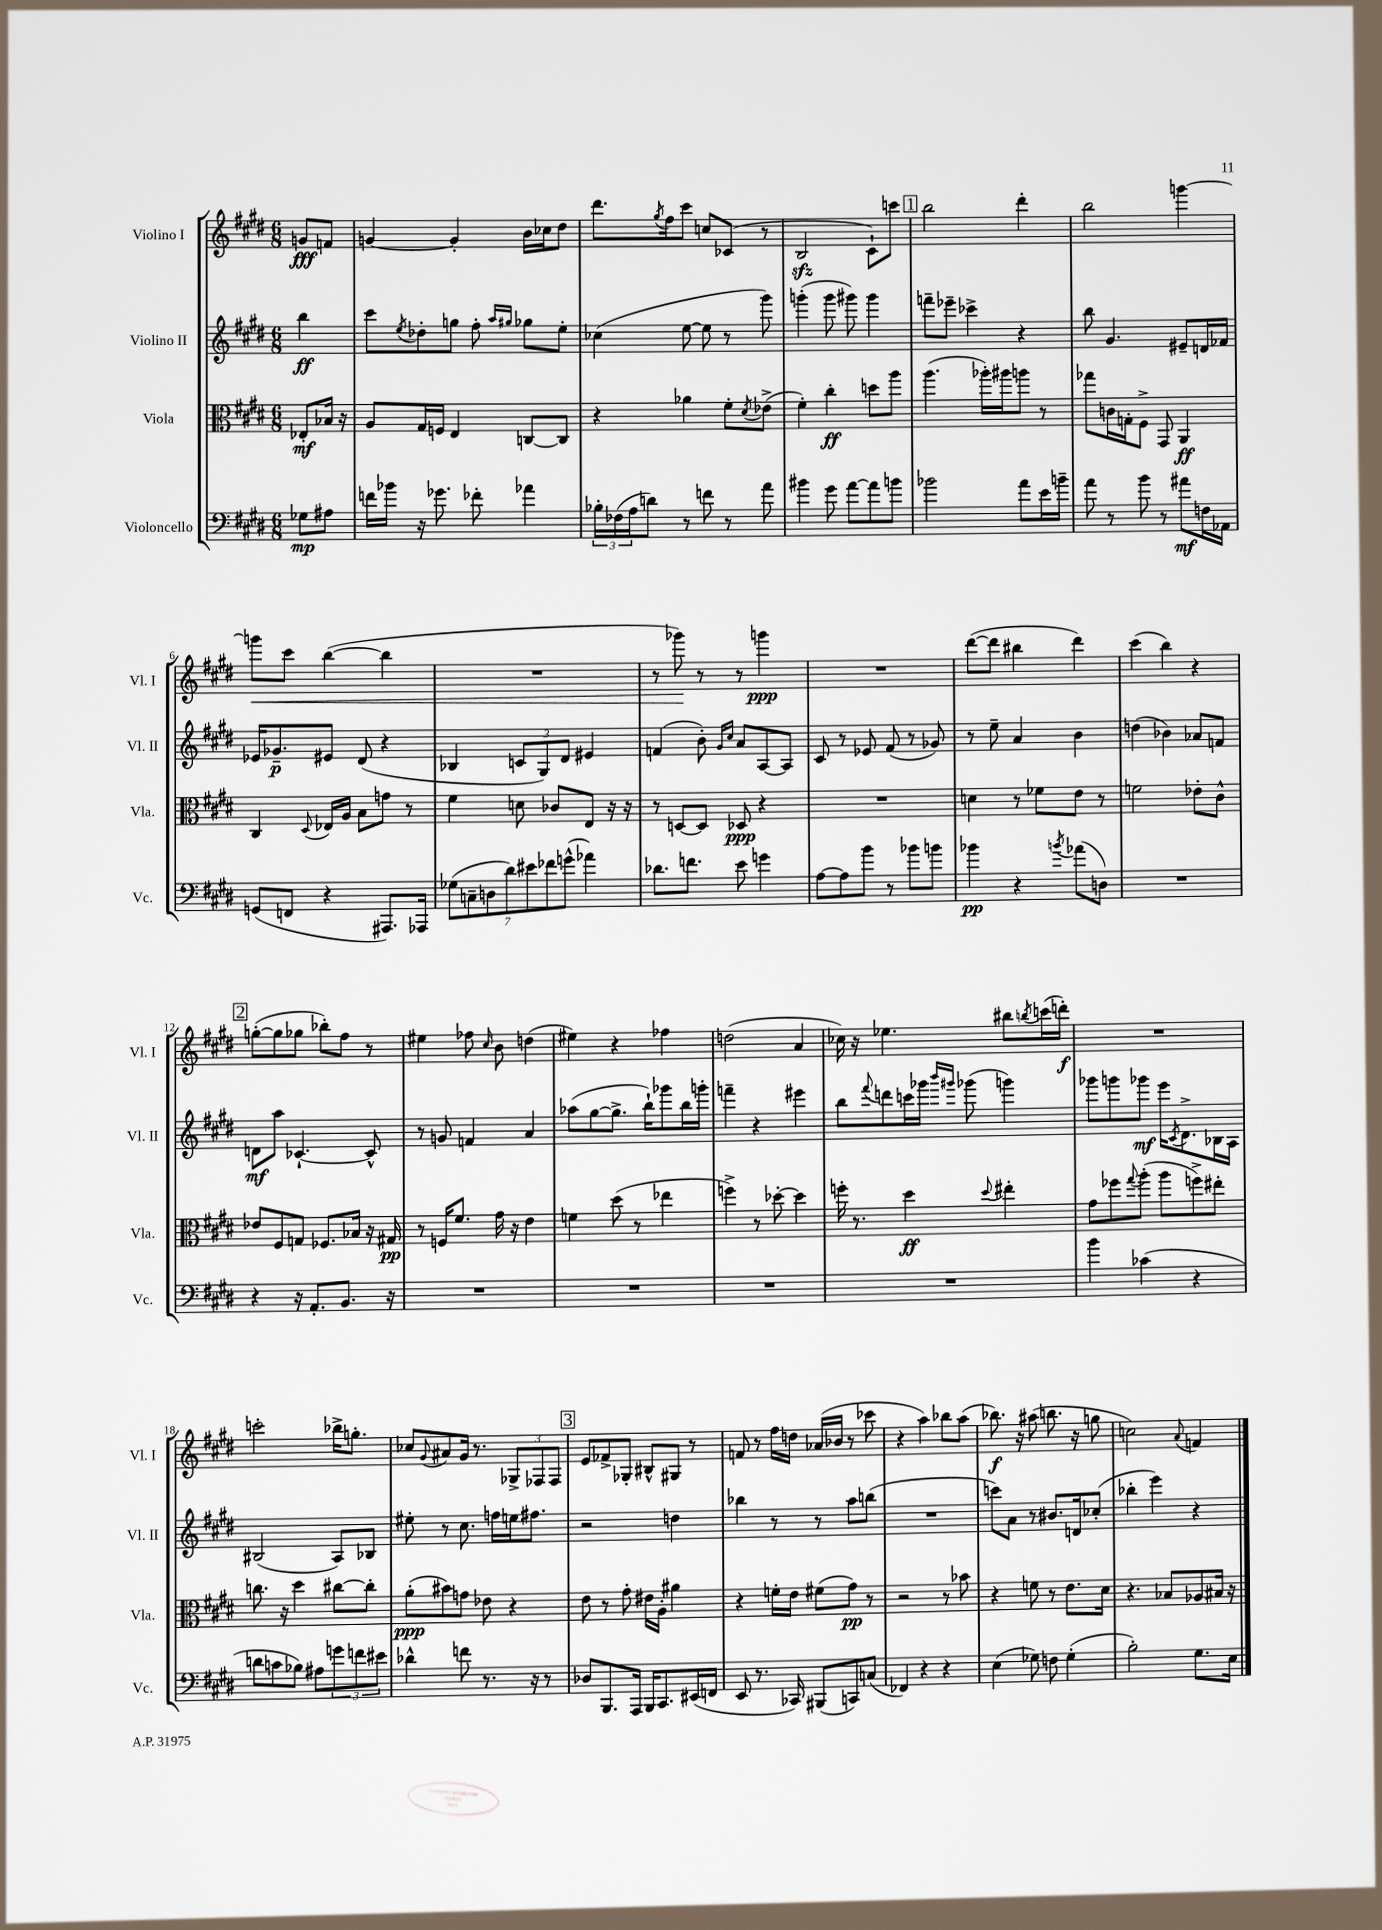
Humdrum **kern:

**kern	**dynam	**kern	**dynam	**kern	**dynam	**kern	**dynam
*part4	*part4	*part3	*part3	*part2	*part2	*part1	*part1
*staff4	*staff4	*staff3	*staff3	*staff2	*staff2	*staff1	*staff1
*I"Violoncello	*	*I"Viola	*	*I"Violino II	*	*I"Violino I	*
*I'Vc.	*	*I'Vla.	*	*I'Vl. II	*	*I'Vl. I	*
*clefF4	*	*clefC3	*	*clefG2	*	*clefG2	*
*k[f#c#g#d#]	*	*k[f#c#g#d#]	*	*k[f#c#g#d#]	*	*k[f#c#g#d#]	*
*M6/8	*	*M6/8	*	*M6/8	*	*M6/8	*
=	=	=	=	=	=	=	=
8G-X\L	mp	8E-X'/L	mf	4bb\	ff	8gn/L	fff
8A#X\J	.	16B-X/Jk	.	.	.	8fn/J	.
.	.	16r	.	.	.	.	.
=1	=1	=1	=1	=1	=1	=1	=1
16fn\LL	.	8A/L	.	8ccc#\L	.	[4gn/	.
16b-X\JJ	.	.	.	.	.	.	.
.	.	.	.	8qee/	.	.	.
16r	.	16G#/L	.	8dd-X'\	.	.	.
8.g-X\	.	16Fn/JJ	.	.	.	.	.
.	.	4E/	.	8ggn\J	.	4g'/]	.
8f-X'\	.	.	.	8ff#'\	.	.	.
.	.	.	.	16qqaa/LL	.	.	.
.	.	.	.	16qqgg#X/JJ	.	.	.
4a-X\	.	[8Cn/L	.	8gg-X\L	.	16b\LL	.
.	.	.	.	.	.	16cc-X\J	.
.	.	8C/J]	.	8ee'\J	.	8dd#\J	.
=2	=2	=2	=2	=2	=2	=2	=2
24B-X'\LL	.	4r	.	(4cc-X\	.	8.ddd#\L	.
(24F-X\	.	.	.	.	.	.	.
24A\J	.	.	.	.	.	.	.
8dn\J)	.	.	.	.	.	.	.
.	.	.	.	.	.	8qgg#/	.
.	.	.	.	.	.	16ff#\k	.
8r	.	4a-X\	.	[8ee\	.	8ccc#\J	.
8fn\	.	.	.	8ee\]	.	8ccn/L	.
8r	.	8f#'\L	.	8r	.	(8c-X/J	.
.	.	8qd#/	.	.	.	.	.
8a\	.	(8e-X^\J	.	8ggg#\)	.	8r	.
=3	=3	=3	=3	=3	=3	=3	=3
4b#X\	.	4f#'\)	.	(4gggn'\	.	2Bzz/	.
8g#\	.	4cc#'\	ff	8ggg\	.	.	.
[8a\L	.	.	.	8ggg#X\)	.	.	.
8a\]	.	8ddn\L	.	4ggg#\	.	8c#`\L)	.
8bn\J	.	8aa\J	.	.	.	8cccn\J	.
!!LO:REH:place=s1:t=1
=4	=4	=4	=4	=4	=4	=4	=4
2b-X\	.	(4.aa\	.	8fffn~\L	.	2bb\	.
.	.	.	.	8eee-X~\J	.	.	.
.	.	.	.	4ccc-X^\	.	.	.
.	.	16aa-X'\LL)	.	.	.	.	.
.	.	16aa#X\J	.	.	.	.	.
8a\L	.	8aan\J	.	4r	.	4ddd#'\	.
16e\L	.	8r	.	.	.	.	.
16bn~\JJ	.	.	.	.	.	.	.
=5	=5	=5	=5	=5	=5	=5	=5
8a\	.	8gg-X\L	.	8bb\	.	2bb\	.
8r	.	16cn\L	.	4.g#/	.	.	.
.	.	16Gn'\J	.	.	.	.	.
8b\	.	8F#^\J	.	.	.	.	.
8r	.	8GG#/	.	.	.	.	.
8a#X\L	mf	4AA/	ff	8e#X~/L	.	[4gggn\	.
16Fn\L	.	.	.	16dn/L	.	.	.
16AA-X\JJ	.	.	.	16f-X/JJ	.	.	.
!!LO:LB:g=z
=6	=6	=6	=6	=6	=6	=6	=6
!	!	!	!	!	!	!	!LO:HP:b
(8GGn/L	.	4C#/	.	16e-X/KL	.	8gggn\L]	<
.	.	.	.	8.g-X~/	p	.	.
8FFn/J	.	.	.	.	.	8ccc#\J	.
.	.	8qqD#/	.	.	.	.	.
4r	.	16E-X/LL	.	8e#X/J	.	([4bb\	.
.	.	16A/JJ	.	.	.	.	.
.	.	8B\L	.	(8d#/	.	.	.
8.AAA#X/L)	.	8gn\J	.	4r	.	4bb\]	.
.	.	8r	.	.	.	.	.
16AAA-X/Jk	.	.	.	.	.	.	.
=7	=7	=7	=7	=7	=7	=7	=7
(14G-X\L	.	4f#\	.	4B-X/	.	2.r	.
14Cn~\	.	.	.	.	.	.	.
14Dn\	.	.	.	.	.	.	.
14d#\)	.	.	.	.	.	.	.
.	.	8dn\	.	12cn/L	.	.	.
14e#X\	.	.	.	.	.	.	.
.	.	.	.	12G#/)	.	.	.
14f-X\	.	.	.	.	.	.	.
.	.	8c-X/L	.	.	.	.	.
.	.	.	.	12d#/J	.	.	.
(14gn^^\J	.	.	.	.	.	.	.
4a-X\)	.	8E/J	.	4e#X/	.	.	.
.	.	16r	.	.	.	.	.
.	.	16r	.	.	.	.	.
=8	=8	=8	=8	=8	=8	=8	=8
8.d-X\L	.	8r	.	(4fn/	.	8r	.
.	.	[8Dn/L	.	.	.	8ggg-X\)	.
8.fn\J	.	.	.	.	.	.	.
.	.	8D/J]	.	8b'\)	.	8r	[
.	.	.	.	16qqg#/LL	.	.	.
.	.	.	.	16qqcc#/JJ	.	.	.
8e\	.	8D-X/	ppp	8a/L	.	8r	.
4gn\	.	4r	.	[8A/	.	4gggn\	ppp
.	.	.	.	8A/J]	.	.	.
=9	=9	=9	=9	=9	=9	=9	=9
[8A\L	.	2.r	.	8c#/	.	2.r	.
8A\]	.	.	.	8r	.	.	.
8b\J	.	.	.	8e-X/	.	.	.
8r	.	.	.	(8f#/	.	.	.
8b-X\L	.	.	.	8r	.	.	.
8bn\J	.	.	.	8g-X/)	.	.	.
=10	=10	=10	=10	=10	=10	=10	=10
4b-X\	pp	4dn\	.	8r	.	([8ddd#\L	.
.	.	.	.	8ee~\	.	8ddd#\J]	.
4r	.	8r	.	4a/	.	4bb#X\	.
.	.	8f-X\L	.	.	.	.	.
8qbn/	.	.	.	.	.	.	.
(8a-X\L	.	8e\J	.	4b\	.	4ddd#\)	.
8Dn\J)	.	8r	.	.	.	.	.
=11	=11	=11	=11	=11	=11	=11	=11
2.r	.	2fn\	.	(4ddn\	.	(4ccc#\	.
.	.	.	.	4b-X\)	.	4bb\)	.
.	.	8e-X'\L	.	8a-X/L	.	4r	.
.	.	8c#^^\J	.	8fn/J	.	.	.
!!LO:LB:g=z
!!LO:REH:place=s1:t=2
=12	=12	=12	=12	=12	=12	=12	=12
4r	.	8e-X/L	.	8dn\L	mf	([8ggn'\L	.
.	.	8F#/	.	8aa\J	.	8gg\]	.
16r	.	8Gn/J	.	[4.c-X`/	.	8gg-X\J	.
8.AA'/L	.	.	.	.	.	.	.
.	.	8.F-X/L	.	.	.	8bb-X'\L)	.
8.BB/J	.	.	.	.	.	8ff#\J	.
.	.	16B-X/Jk	.	.	.	.	.
.	.	16r	.	8c-^^/]	.	8r	.
16r	.	16G#X/	pp	.	.	.	.
=13	=13	=13	=13	=13	=13	=13	=13
2.r	.	8r	.	8r	.	4ee#X\	.
.	.	16Fn/KL	.	8gn/	.	.	.
.	.	8.f#/J	.	.	.	.	.
.	.	.	.	4fn/	.	8ff-X\	.
.	.	.	.	.	.	16qqcc#/	.
.	.	16g#\	.	.	.	8b\	.
.	.	16r	.	.	.	.	.
.	.	4e\	.	4a/	.	(4ddn\	.
=14	=14	=14	=14	=14	=14	=14	=14
2.r	.	4fn\	.	(8aa-X\L	.	4ee#X\)	.
.	.	.	.	[8gg#\	.	.	.
.	.	(8dd#\	.	8.gg#^\J]	.	4r	.
.	.	8r	.	.	.	.	.
.	.	.	.	16bb`\KL)	.	.	.
.	.	4ee-X\	.	8ggg-X\	.	4ff-X\	.
.	.	.	.	16bb\L	.	.	.
.	.	.	.	16gggn'\JJ	.	.	.
=15	=15	=15	=15	=15	=15	=15	=15
2.r	.	4ffn^\)	.	4fffn~\	.	(2ddn\	.
.	.	8r	.	4r	.	.	.
.	.	[8dd-X'\	.	.	.	.	.
.	.	4dd-\]	.	4eee#X\	.	4a/	.
=16	=16	=16	=16	=16	=16	=16	=16
2.r	.	16ffn'\	.	8bb\L	.	16cc-X\)	.
.	.	8.r	.	.	.	16r	.
.	.	.	.	8qqfff#/	.	.	.
.	.	.	.	8dddn\	.	4.ee-X\	.
.	.	4dd#\	ff	16cccn\L	.	.	.
.	.	.	.	16ggg-X\JJ	.	.	.
.	.	.	.	16qqbbb/LL	.	.	.
.	.	.	.	16qqggg#X/JJ	.	.	.
.	.	.	.	(8ggg-X\	.	.	.
.	.	8qqdd#/	.	.	.	.	.
.	.	4ee#X'\	.	4gggn\)	.	8bb#X\L	.
.	.	.	.	.	.	8qbbn/	.
.	.	.	.	.	.	(16cccn\L	.
.	.	.	.	.	.	16dddn'\JJ)	f
=17	=17	=17	=17	=17	=17	=17	=17
4b\	.	8g#\L	.	8ggg-X\L	.	2.r	.
.	.	8ff-X\	.	8gggn\	.	.	.
.	.	8qqgg#/	.	.	.	.	.
(4c-X\	.	(8aa'\J	.	8ggg-X\J	mf	.	.
.	.	8aa\L	.	16eee\KL	.	.	.
.	.	.	.	8qc#/	.	.	.
.	.	.	.	8.d#^\	.	.	.
4r	.	8ffn^\)	.	.	.	.	.
.	.	8ee#X'\J	.	16B-X\L	.	.	.
.	.	.	.	16A\JJ	.	.	.
!!LO:LB:g=z
=18	=18	=18	=18	=18	=18	=18	=18
8dn\L	.	8.ccn\	.	(2B#X/	.	2cccn'\	.
8cn\	.	.	.	.	.	.	.
.	.	16r	.	.	.	.	.
8B-X\J)	.	4dd#\	.	.	.	.	.
8A#X\L	.	.	.	.	.	.	.
12gn\	.	[8cc#X\L	.	8A/L)	.	16bb-X^\KL	.
.	.	.	.	.	.	8.ggn'\J	.
12fn\	.	.	.	.	.	.	.
.	.	8cc#'\J]	.	8B-X/J	.	.	.
12e#X\J	.	.	.	.	.	.	.
=19	=19	=19	=19	=19	=19	=19	=19
4d-X^^\	.	(8a'\L	ppp	8ee#X'\	.	8cc-X/L	.
.	.	.	.	.	.	8qqg#/	.
.	.	8b#X\)	.	8r	.	8a#X/	.
8fn\	.	8gn\J	.	8.cc#\	.	16g#/Jk	.
.	.	.	.	.	.	8.r	.
8.r	.	8e-X\	.	.	.	.	.
.	.	.	.	16ffn\LL	.	.	.
.	.	4r	.	16een\J	.	12G-X^/L	.
16r	.	.	.	8.ff#X\J	.	.	.
.	.	.	.	.	.	12F-X/	.
8r	.	.	.	.	.	.	.
.	.	.	.	.	.	12F-/J	.
!!LO:REH:place=s1:t=3
=20	=20	=20	=20	=20	=20	=20	=20
8D-X/L	.	8e\	.	2r	.	8e/L	.
8.BBB/	.	8r	.	.	.	8f-X^/	.
.	.	8g#'\	.	.	.	8G-X'/J	.
16AAA/Jk	.	.	.	.	.	.	.
16BBB/KL	.	16e#X\LL	.	.	.	8B#X^^/L	.
8.CC#/	.	16A'\JJ	.	.	.	.	.
.	.	4a#X\	.	4ddn\	.	8G#X/J	.
(16EE#X/L	.	.	.	.	.	8r	.
16FFn/JJ	.	.	.	.	.	.	.
=21	=21	=21	=21	=21	=21	=21	=21
8EE/	.	4r	.	4bb-X\	.	8fn/	.
8.r	.	.	.	.	.	8r	.
.	.	16fn'\LL	.	8r	.	16ff#\LL	.
16CC-X/)	.	16e\JJ	.	.	.	16ddn\JJ	.
(8BBB#X/L	.	(8f#X\L	.	8r	.	(16a-X/LL	.
.	.	.	.	.	.	16b-X/JJ	.
8CCn/)	.	8g#\J)	pp	8aa\L	.	8r	.
(8Cn/J	.	8r	.	(8bbn\J	.	8ccc-X\	.
=22	=22	=22	=22	=22	=22	=22	=22
4FF-X/)	.	2r	.	2.r	.	4r	.
4r	.	.	.	.	.	4aa\)	.
4r	.	8r	.	.	.	8bb-X\L	.
.	.	8b-X\	.	.	.	(8aa\J	.
=23	=23	=23	=23	=23	=23	=23	=23
(4E\	.	4r	.	8cccn\L)	.	8.bb-X\)	f
.	.	.	.	8a\J	.	.	.
.	.	.	.	.	.	16r	.
8G-X\)	.	8fn\	.	8r	.	(8aa#X\	.
8Fn\	.	8r	.	8.b#X/L	.	8.bbn\	.
(4G-'\	.	8.e\L	.	.	.	.	.
.	.	.	.	16dn/k	.	16r	.
.	.	.	.	(8cc-X'/J	.	8ggn\	.
.	.	16d#\Jk	.	.	.	.	.
=24	=24	=24	=24	=24	=24	=24	=24
2B'\)	.	4.r	.	4bb-X'\	.	2ccn\)	.
.	.	.	.	4eee\)	.	.	.
.	.	8B-X/L	.	.	.	.	.
.	.	.	.	.	.	8qqa/	.
8.G#\L	.	8A-X/	.	4r	.	4fn/	.
.	.	16B#X/Jk	.	.	.	.	.
16E\Jk	.	16r	.	.	.	.	.
==	==	==	==	==	==	==	==
*-	*-	*-	*-	*-	*-	*-	*-
